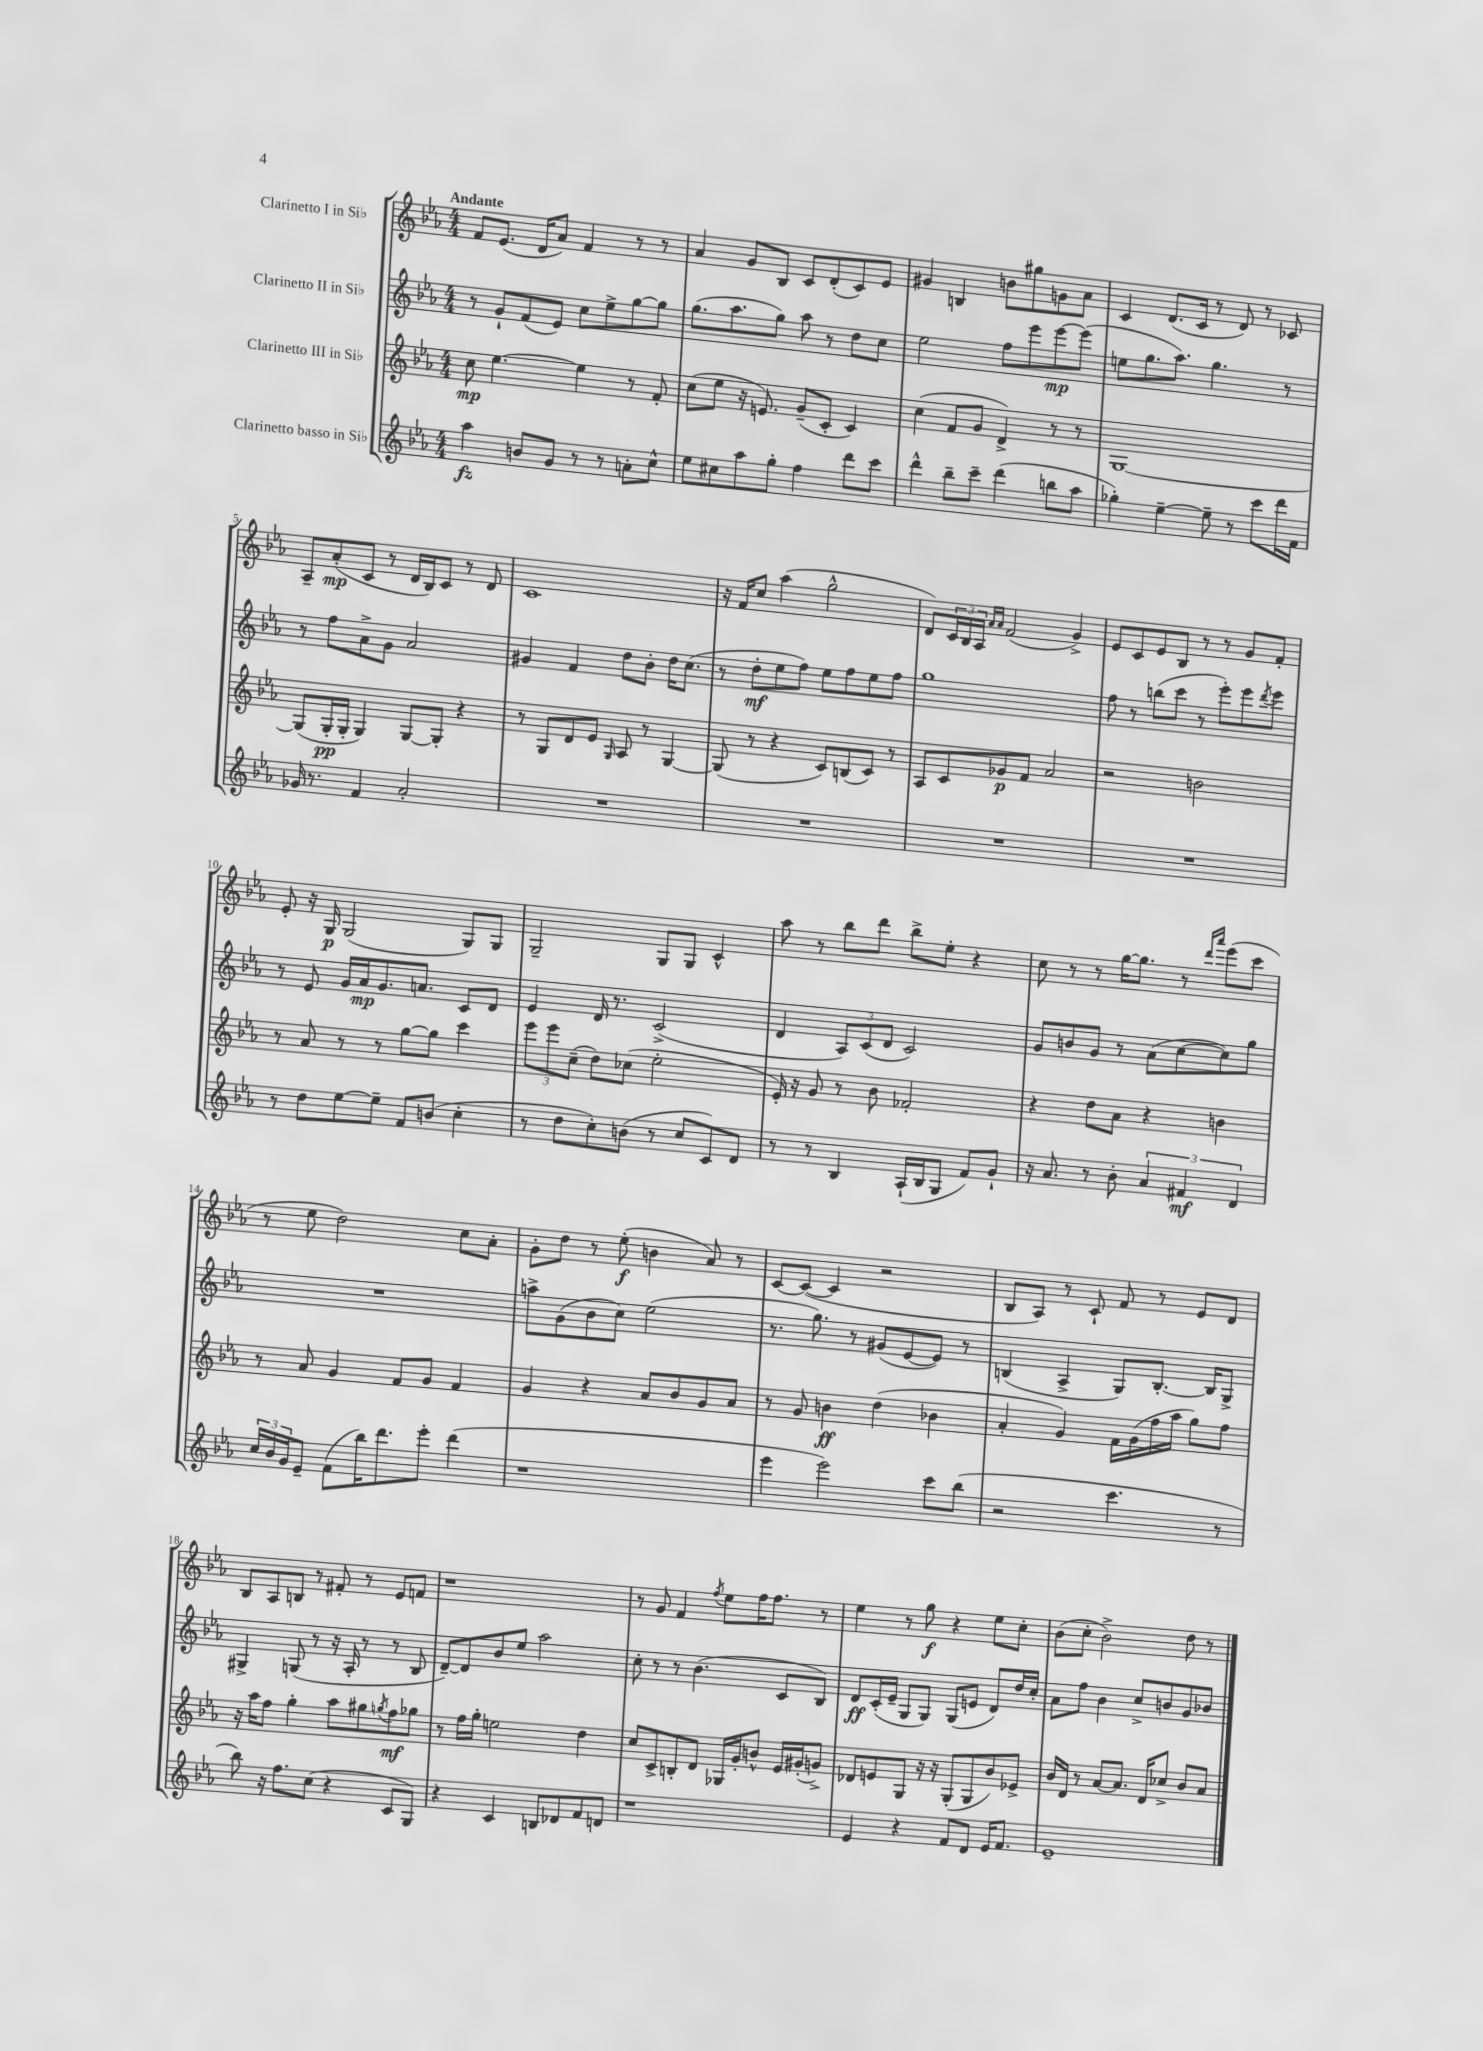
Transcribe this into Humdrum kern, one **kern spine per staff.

**kern	**kern	**kern	**kern
*staff4	*staff3	*staff2	*staff1
*clefG2	*clefG2	*clefG2	*clefG2
*k[b-e-a-]	*k[b-e-a-]	*k[b-e-a-]	*k[b-e-a-]
*M4/4	*M4/4	*M4/4	*M4/4
4aa-	8cc	8r	8f
.	[4.ee-	8g`	(8.e-
8b	.	(8f	.
.	.	.	16d
8g	.	8e-)	8a-)
8r	4ee-]	8cc	4f
8r	.	8ee-^	.
8a'	8r	[8gg	8r
8cc^^	8f'	8gg]	8r
=	=	=	=
8ee-	(8cc	(8.gg	4a-
8cc#	8ee-	.	.
.	.	8.aa-	.
8aa-	16r	.	8g
.	8.e)	.	.
8gg'	.	8gg)	8B-
4ff	(8g~	8aa-	8c
.	8c'	8r	(8d'
8ddd	4c)	8dd	8c)
8ccc	.	8cc	8e-
=	=	=	=
4ddd^^	(4cc	2ee-	4g#
8bb-~	8f	.	4B
8ccc~	8g	.	.
(4ddd	4d^)	8ff	8b
.	.	8eee-	8gg#
8bb	8r	[8eee-	8g
8aa-	8r	(8eee-]	8a-
=	=	=	=
4gg-')	[1G	8ee	4c
.	.	8.gg	.
[4ee-~	.	.	(8.d
.	.	8.aa-)	.
.	.	.	16c
8ee-~]	.	4.gg	8r
8r	.	.	8d)
8ccc	.	.	8r
16ddd	.	8r	8c-
16f	.	.	.
=	=	=	=
16g-	(8G]	8r	8A-~
8.r	.	.	.
.	16G'	8ff	(8a-'
.	16G'	.	.
4f	4G)	8a-^	8c
.	.	8g	8r
2a-'	[8G	2a-	16d
.	.	.	16B-)
.	8G']	.	8c
.	4r	.	8r
.	.	.	8d
=	=	=	=
1r	8r	4g#	1c
.	8G	.	.
.	8d	4f	.
.	8e-	.	.
.	16qqG	.	.
.	8A-	8dd	.
.	8r	8b-'	.
.	[4G	16dd	.
.	.	(8.cc	.
=	=	=	=
1r	(8G]	8r	16r
.	.	.	16f
.	8r	8dd'	8cc
.	4r	8ee-	(4aa-
.	.	8ff)	.
.	8c)	8ee-	2gg^^
.	(8B	8ff	.
.	8c)	8ee-	.
.	8r	8ff	.
=	=	=	=
1r	8A-	1gg	8d)
.	8c	.	24c
.	.	.	24B-
.	.	.	24A-
.	.	.	16qqa-
.	.	.	16qqa-
.	8g-	.	(2f
.	8f	.	.
.	2a-	.	.
.	.	.	4g^)
=	=	=	=
1r	2r	8ff	8e-
.	.	8r	8c
.	.	(8bb	8e-
.	.	8ccc	8B-
.	2b	8r	8r
.	.	8eee-')	8r
.	.	8eee-	8g
.	.	8qddd	.
.	.	8eee-	8f'
=	=	=	=
8r	8r	8r	8e-'
8dd	8a-	8e-	16r
.	.	.	16G
[8ee-	8r	16g	(2G
.	.	16a-	.
8ee-~]	8r	8.g	.
8f	[8gg	.	.
.	.	8.a	.
(8b	8gg]	.	.
4cc'	4ccc	8c	8G)
.	.	8d	8G
=	=	=	=
8r	12eee-	4e-	2G~
.	12eee-	.	.
8dd	.	.	.
.	(12cc~	.	.
8cc')	8dd)	16d	.
.	.	8.r	.
(8b	(8cc-	.	.
8r	2ee-'	(2c^	8G
8cc	.	.	8G
8c)	.	.	4c^^
8d	.	.	.
=	=	=	=
8r	16e-')	4d	8aa-
.	16r	.	.
8r	8g	.	8r
4B-	8r	12A-)	8bb-
.	.	(12c	.
.	8b-	.	8ddd
.	.	12d	.
(16A-`	2f-'	2c)	8bb-^
16B-	.	.	.
8G	.	.	8ee-'
8f)	.	.	4r
8g`	.	.	.
=	=	=	=
16r	4r	8g	8cc
8.a-	.	.	.
.	.	8b	8r
8r	8dd	8g	8r
8b-'	8a-	8r	[16gg
.	.	.	8.gg]
6a-	4r	(8a-	.
.	.	[8cc	8r
6f#	.	.	.
.	.	.	16qqddd
.	.	.	16qqaaa-
.	4b	8cc])	(8eee-
6d	.	.	.
.	.	8gg	8ccc
=	=	=	=
24cc	8r	1r	8r
24b-	.	.	.
24g	.	.	.
8e-~	8a-	.	8ee-
(8f	4g	.	2dd)
16bb-)	.	.	.
8.ddd	.	.	.
.	8f	.	.
8eee-'	8g	.	.
(4ddd	4f	.	8cc
.	.	.	8a-'
=	=	=	=
1r	4g	8aa^	8g'
.	.	(8g	8dd
.	4r	8b-	8r
.	.	8cc)	(8ee-'
.	8a-	(2ee-	4b
.	8b-	.	.
.	8g	.	8a-)
.	8a-	.	8r
=	=	=	=
4eee-	8r	8.r	[8c
.	8g	.	(8c_
.	.	8.gg)	.
2eee-)	4b	.	4c]
.	.	8r	.
.	(4dd	(8g#	2r
.	.	[8e-	.
8ccc	4b-	8e-])	.
(8bb-	.	8r	.
=	=	=	=
2r	4a-'	(4B	8B-
.	.	.	8A-)
.	4g)	4A-^	8r
.	.	.	8c`
4.ccc	16f	8G)	8f
.	(16g	.	.
.	16ff	[8.B'	8r
.	16aa-	.	.
.	8gg)	.	8e-
.	.	16B]	.
8r	8ff	8G^	8d
=	=	=	=
8bb-)	16r	4G#^	8B-
.	16aa-	.	.
16r	8ff	.	8A-
8.ff	.	.	.
.	4gg'	(8G	8B
(8cc	.	8r	8r
4r	8aa-	16r	8f#'
.	.	16A-'	.
.	8gg#	8r	8r
.	8qgg	.	.
8c	8ff	8r	8e-
8G)	8gg-	8B-	8f
=	=	=	=
4r	8r	[8d~)	1r
.	16ff	8d]	.
.	16gg'	.	.
4c	2ee	8b-	.
.	.	8ee-	.
8B	.	2aa-	.
8d-	.	.	.
8f	4dd	.	.
8d	.	.	.
=	=	=	=
1r	8cc	8cc'	8r
.	8c^	8r	8g
.	8B'	8r	4f
.	8d	(4.b-	.
.	.	.	8qff
.	16G-	.	8ee-
.	16g'	.	.
.	8b^^	.	16ff
.	.	.	8.ff
.	16e-	8c	.
.	(16g#'	.	.
.	8g^)	8B-)	8r
=	=	=	=
4e-	8d-	8d	4ee-
.	8e	(16c'	.
.	.	16e-~	.
4r	8G	8G	8r
.	16r	8G)	8gg
.	16r	.	.
8f	(8G'	(8G	4r
8d	8G	8e	.
16e-	8b-)	8d)	8ee-
8.f	.	.	.
.	8e-^	16dd	8cc'
.	.	16cc'	.
=	=	=	=
1e-~	16b-	8a-	(8b-
.	16d	.	.
.	8r	8ff	8cc'
.	[8a-	4b-	2b-^)
.	8.a-]	.	.
.	.	8cc^	.
.	16d	.	.
.	8cc-^	8b	.
.	8b-	8g	8dd
.	8a-	8b-	8r
==	==	==	==
*-	*-	*-	*-
